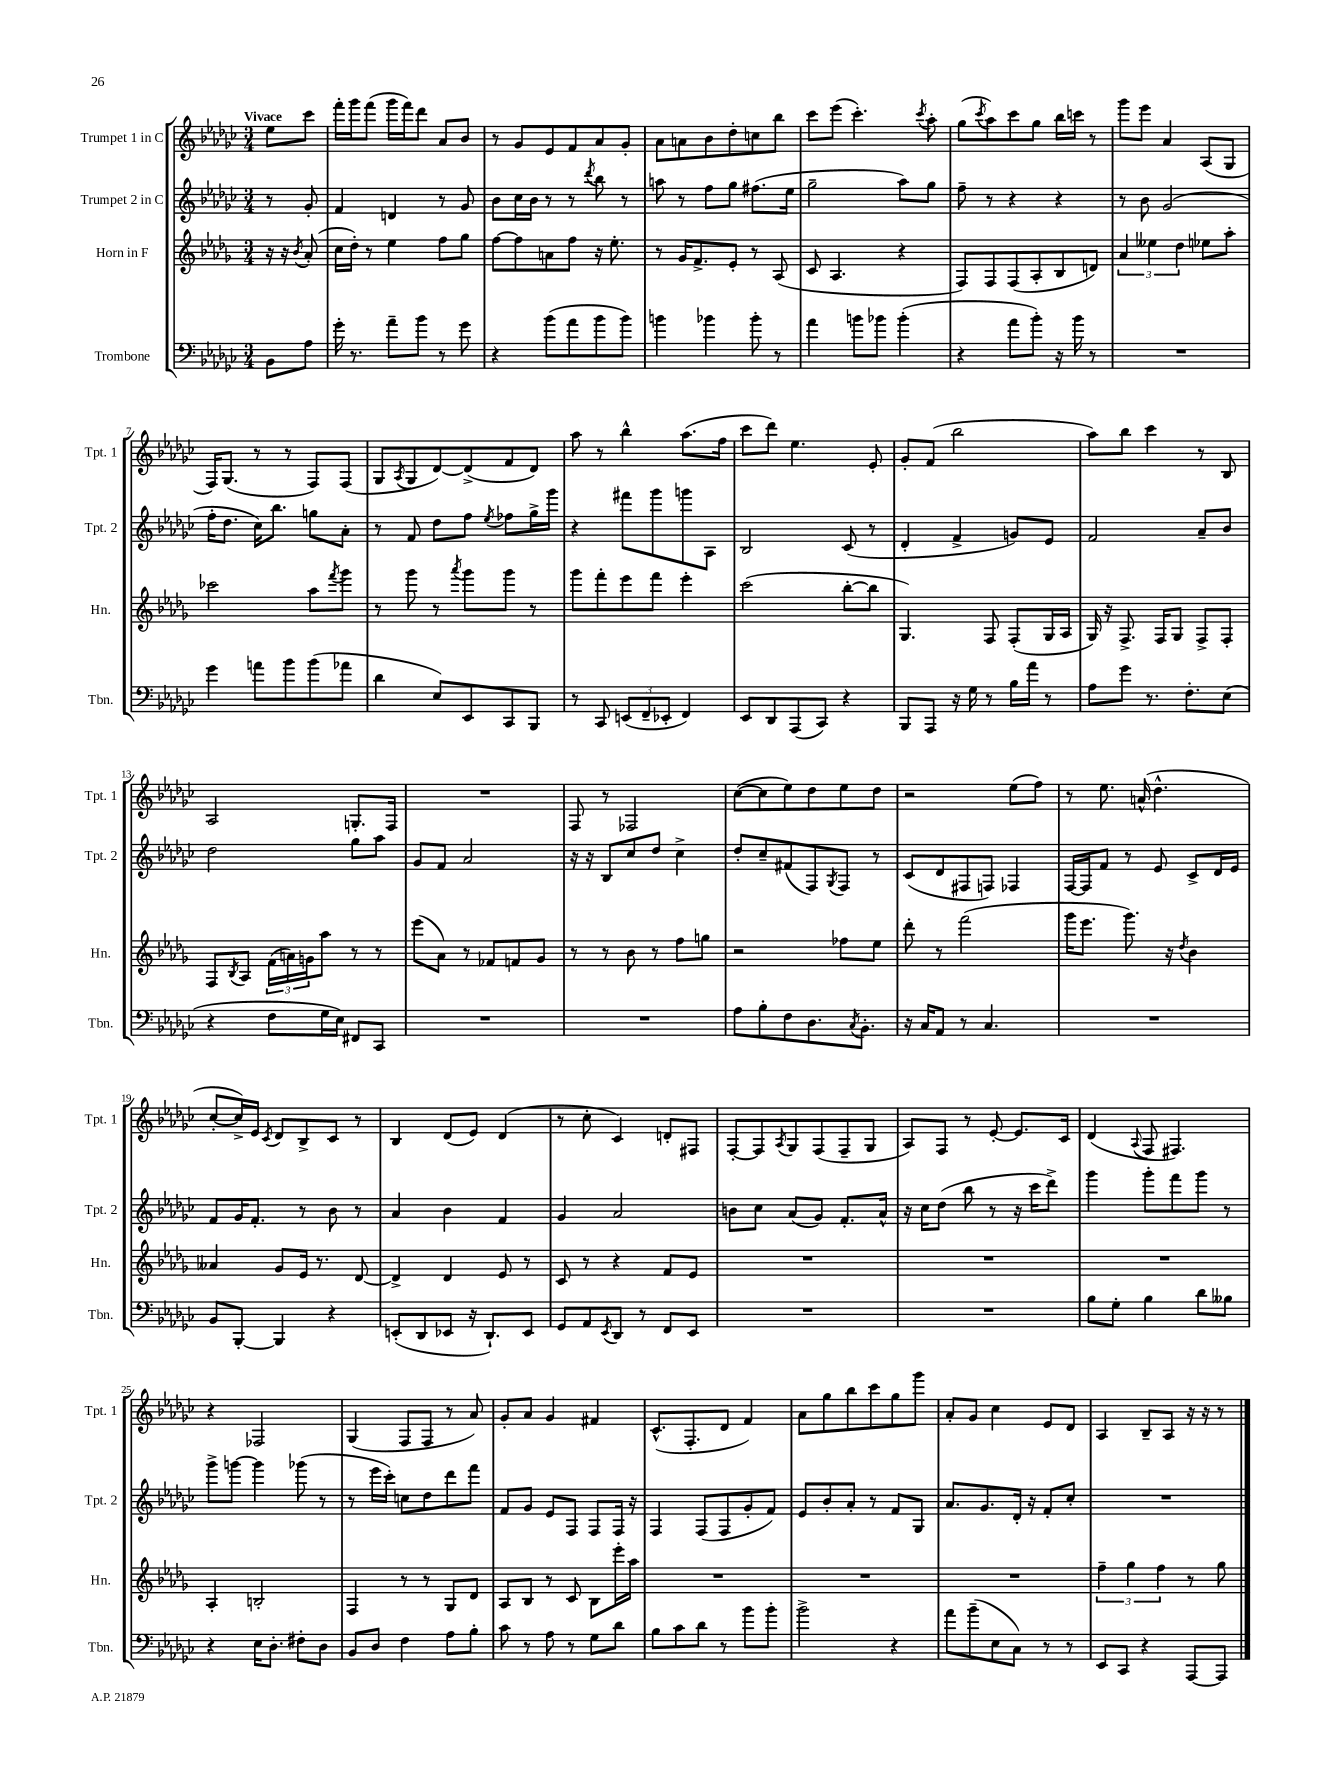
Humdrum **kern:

**kern	**kern	**kern	**kern
*staff4	*staff3	*staff2	*staff1
*clefF4	*clefG2	*clefG2	*clefG2
*k[b-e-a-d-g-c-]	*k[b-e-a-d-g-]	*k[b-e-a-d-g-c-]	*k[b-e-a-d-g-c-]
*M3/4	*M3/4	*M3/4	*M3/4
8BB-\L	16r	8r	8ee-\L
.	16r	.	.
.	8qb-/	.	.
8A-\J	(8a-'/	8g-'/	8ccc-\J
=	=	=	=
16g-'\	16cc\LL	4f/	16fff'\LL
8.r	16dd-'\JJ)	.	16ggg-\J
.	8r	.	(8fff\J
8a-~\L	4ee-\	4d/	16ggg-\LL
.	.	.	16fff\J)
8b-\J	.	.	8ddd-\J
8r	8ff\L	8r	8a-/L
8g-\	8gg-\J	8g-/	8b-/J
=	=	=	=
4r	[8ff\L	8b-\L	8r
.	8ff\]	16cc-\L	8g-/L
.	.	16b-\JJ	.
(8b-\L	8a\	8r	8e-/
8a-\	8ff\J	8r	8f/
.	.	8qddd-/	.
8b-\	16r	8bb-\	8a-/
.	8.ee-'\	.	.
8b-\J)	.	8r	8g-'/J
=	=	=	=
4b\	8r	8aa\	8a-\L
.	16g-/LK	8r	8a\
.	8.f^/	.	.
4b-\	.	8ff\L	8b-\
.	8e-'/J	8gg-\J	8dd-'\
8b-'\	8r	(8.ff#\L	8cc\
8r	(8A-/	.	8bb-\J
.	.	16ee-\Jk	.
=	=	=	=
4a-\	8c/	2gg-~\	8ccc-\L
.	4.A-/	.	(8eee-\J
8b\L	.	.	4.ccc-'\)
8b-\J	.	.	.
(4b-'\	4r	8aa-\L)	.
.	.	.	8qccc-/
.	.	8gg-\J	8aa-'\
=	=	=	=
4r	8F/L)	8ff~\	(8gg-\L
.	.	.	8qccc-/
.	8F/	8r	8aa-\)
8a-\L	(8F/	4r	8ccc-\
8b-'\J)	8A-'/	.	8gg-\J
16r	8B-/	4r	16bb-\LL
16b-\	.	.	16ccc\JJ
8r	8d/J)	.	8r
=	=	=	=
2.r	6a-/	8r	8ggg-\L
.	.	8b-\	8eee-\J
.	6ee--\	.	.
.	.	(2g-/	4a-/
.	6dd-\	.	.
.	8ee-\L	.	(8A-/L
.	8aa-'\J	.	8G-/J
=	=	=	=
4g-\	2ccc-\	16ff'\LK	16F/LK)
.	.	8.dd-\J	(8.G-/J
8a\L	.	16cc-\LK)	8r
.	.	8.bb-\J	.
8b-\	.	.	8r
(8b-\	8aa-\L	8gg\L	8F/L)
.	8qfff/	.	.
8a-\J	8ggg-\J	8a-'\J	(8F/J
=	=	=	=
4d-\	8r	8r	8G-/L
.	.	.	8qA-/
.	8ggg-\	8f/	8G-/
8E-/L)	8r	8dd-\L	[8d-/)
.	8qaaa-/	.	.
8EE-/	8ggg-\L	8ff\J	(8d-^/]
.	.	8qee-/	.
8CC-/	8ggg-\J	8ff-\L	8f/
8BBB-/J	8r	16gg-^\L	8d-/J)
.	.	16ggg-\JJ	.
=	=	=	=
8r	8ggg-\L	4r	8aa-\
8CC-/	8fff'\	.	8r
(12EE/L	8eee-\	8fff#\L	4bb-^^\
12FF~/	.	.	.
.	8fff\J	8ggg-\	.
12EE-'/J	.	.	.
4FF/)	4eee-'\	8ggg\	(8.aa-\L
.	.	8A-\J	.
.	.	.	16ff\Jk
=	=	=	=
8EE-/L	(2ccc\	2B-/	8ccc-\L
8DD-/	.	.	8ddd-\J)
(8AAA-/	.	.	4.ee-\
8CC-/J)	.	.	.
4r	[8bb-'\L	(8c-/	.
.	8bb-\]J	8r	8e-'/
=	=	=	=
8BBB-/L	4.G-/)	4d-'/	8g-'/L
8AAA-/J	.	.	(8f/J
16r	.	4f^/	2bb-\
16G-\	.	.	.
8r	8F/	.	.
16B-\LL	(8F'/L	8g/L)	.
16a-\JJ	.	.	.
8r	16G-/L	8e-/J	.
.	16A-/JJ	.	.
=	=	=	=
8A-\L	16G-/)	2f/	8aa-\L)
.	16r	.	.
8g-\J	8.F^/	.	8bb-\J
8.r	.	.	4ccc-\
.	16F/LK	.	.
.	8G-/J	.	.
8.F'\L	.	.	.
.	8F^/L	8a-~/L	8r
(8E-\J	8F'/J	8b-/J	8B-/
=	=	=	=
4r	8F/L	2dd-\	2A-/
.	8qB-/	.	.
.	8A-/J	.	.
8F\L	(24f\LL	.	.
.	24a\)	.	.
.	24g\J	.	.
16G-\L	8aa-\J	.	.
16E-\JJ)	.	.	.
8FF#/L	8r	8gg-\L	8.G'/L
8CC-/J	8r	8aa-\J	.
.	.	.	16F/Jk
=	=	=	=
2.r	(8eee-\L	8g-/L	2.r
.	8a-\J)	8f/J	.
.	8r	2a-/	.
.	8f-/L	.	.
.	8f/	.	.
.	8g-/J	.	.
=	=	=	=
2.r	8r	16r	8F/
.	.	16r	.
.	8r	8B-/L	8r
.	8b-\	8cc-/	2F-/
.	8r	8dd-/J	.
.	8ff\L	4cc-^\	.
.	8gg\J	.	.
=	=	=	=
8A-\L	2r	8dd-'/L	([8cc-\L
8B-'\	.	8cc-~/	8cc-\]
8F\	.	(8f#/	8ee-\)
8.D-\	.	8F/)	8dd-\
.	.	8qG-/	.
.	8ff-\L	8F/J	8ee-\
8qC-/	.	.	.
8.BB-'\J	.	.	.
.	8ee-\J	8r	8dd-\J
=	=	=	=
16r	8ddd-'\	(8c-/L	2r
16C-/LK	.	.	.
8AA-/J	8r	8d-/	.
8r	(2fff\	8F#/	.
4.C-/	.	8F/J)	.
.	.	4F-/	(8ee-\L
.	.	.	8ff\J)
=	=	=	=
2.r	16ggg-\LK	[16F/LL	8r
.	8.eee-\J	16F/]J	.
.	.	8f/J	8.ee-\
.	8.ggg-\)	8r	.
.	.	.	(16a^^/
.	.	8e-/	4.dd-^^\
.	16r	.	.
.	8qdd-/	.	.
.	4b-\	8c-^/L	.
.	.	16d-/L	.
.	.	16e-/JJ	.
=	=	=	=
8BB-/L	4a--/	8f/L	[8cc-'/L
[8BBB-'/J	.	16g-/K	16cc-^/]L)
.	.	8.f'/J	16e-/JJ
.	.	.	8qc-/
4BBB-/]	8g-/L	.	8d-/L
.	16e-/Jk	8r	8B-^/
.	8.r	.	.
4r	.	8b-\	8c-/J
.	[8d-/	8r	8r
=	=	=	=
(8EE'/L	4d-^/]	4a-/	4B-/
8DD-/	.	.	.
8EE-/J	4d-/	4b-\	(8d-/L
16r	.	.	8e-/J)
8.DD-`/L)	.	.	.
.	8e-/	4f/	(4d-/
8EE-/J	8r	.	.
=	=	=	=
8GG-/L	8c/	4g-/	8r
8AA-/	8r	.	8cc-'\
8qEE-/	.	.	.
8DD-/J	4r	2a-/	4c-/)
8r	.	.	.
8FF/L	8f/L	.	8d'/L
8EE-/J	8e-/J	.	8F#/J
=	=	=	=
2.r	2.r	8b\L	[8F'/L
.	.	8cc-\J	8F/]
.	.	.	8qA-/
.	.	(8a-/L	8G-/
.	.	8g-/J)	(8F/
.	.	8.f'/L	8F~/
.	.	.	8G-/J
.	.	16a-^^/Jk	.
=	=	=	=
2.r	2.r	16r	8A-/L)
.	.	16cc-\LK	.
.	.	(8dd-\J	8F/J
.	.	8bb-\	8r
.	.	8r	[8e-'/
.	.	16r	8.e-/]L
.	.	16ccc-\LK	.
.	.	8ddd-^\J)	.
.	.	.	16c-/Jk
=	=	=	=
8B-\L	2.r	4ggg-\	(4d-/
8G-'\J	.	.	.
.	.	.	8qqA-/
4B-\	.	8ggg-'\L	8F/
.	.	8fff\	4.F#/)
8d-\L	.	8ggg-\J	.
8B--\J	.	8r	.
=	=	=	=
4r	4A-'/	8ggg-^\L	4r
.	.	[8ggg\J	.
16E-\LK	2B'/	4ggg\]	2F-/
8.D-'\J	.	.	.
8F#'\L	.	(8ggg-\	.
8D-\J	.	8r	.
=	=	=	=
8BB-/L	4F/	8r	(4G-/
8D-/J	.	16eee-\LL	.
.	.	16ccc-'\JJ)	.
4F\	8r	8cc\L	8F/L
.	8r	8dd-\	8F/J
8A-\L	8G-/L	8ddd-\	8r
8B-'\J	8d-/J	8fff\J	8a-/)
=	=	=	=
8c-\	8A-/L	8f/L	8g-'/L
8r	8B-/J	8g-/J	8a-/J
8A-\	8r	8e-/L	4g-/
8r	8c/	8F/J	.
8G-\L	8B-\L	8F/L	4f#/
8d-\J	16eee-'\L	16F/Jk	.
.	16aa-\JJ	16r	.
=	=	=	=
8B-\L	2.r	4F/	(8.c-^^/L
8c-\	.	.	.
.	.	.	8.F'/
8d-\J	.	(8F/L	.
8r	.	8F/	8d-/J
8b-\L	.	8g-'/	4f/)
8b-'\J	.	8f/J)	.
=	=	=	=
2b-^\	2.r	8e-/L	8a-\L
.	.	8b-'/	8gg-\
.	.	8a-'/J	8bb-\
.	.	8r	8ccc-\
4r	.	8f/L	8gg-\
.	.	8G-/J	8ggg-\J
=	=	=	=
8a-\L	2.r	8.a-/L	8a-'/L
(8b-~\	.	.	8g-/J
.	.	8.g-/	.
8E-\	.	.	4cc-\
8C-\J)	.	16d-'/Jk	.
.	.	16r	.
8r	.	8f'/L	8e-/L
8r	.	8cc-'/J	8d-/J
=	=	=	=
8EE-/L	6ff~\	2.r	4A-/
8CC-/J	.	.	.
.	6gg-\	.	.
4r	.	.	8B-~/L
.	6ff\	.	.
.	.	.	8A-/J
[8AAA-/L	8r	.	16r
.	.	.	16r
8AAA-/]J	8gg-\	.	8r
==	==	==	==
*-	*-	*-	*-
